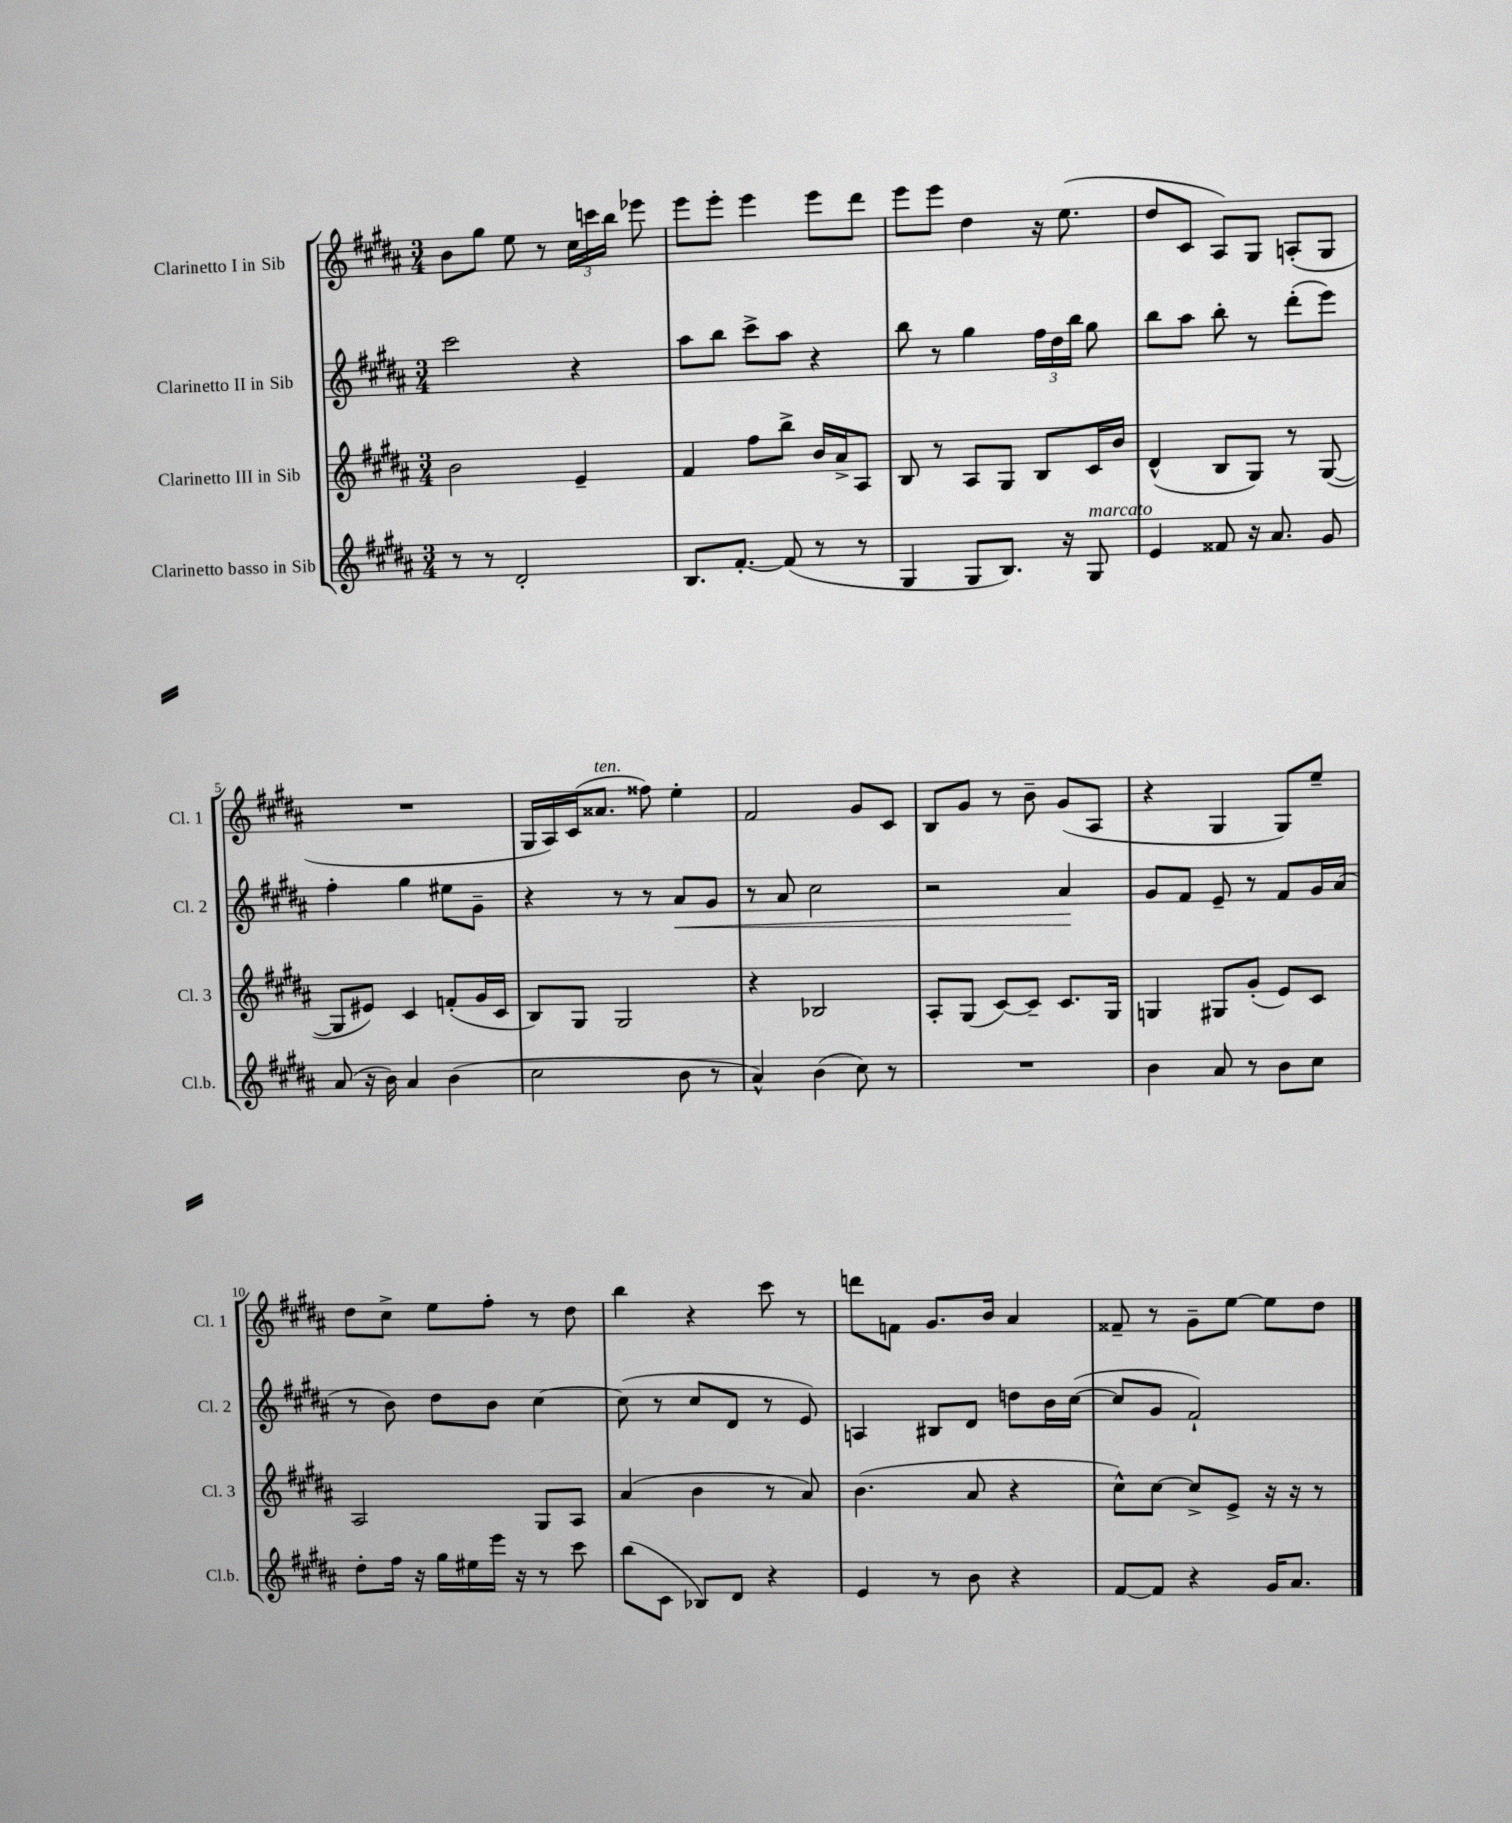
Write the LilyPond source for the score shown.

<<
\new StaffGroup <<
\new Staff = "s0" \with { instrumentName = "Clarinetto I in Sib" shortInstrumentName = "Cl. 1" } {
    \clef treble \key b \major \numericTimeSignature \time 3/4
    \autoBeamOff b'8[ gis''8] e''8 r8 \tuplet 3/2 { cis''16[ c'''16 b''16] } ees'''8 |
    e'''8[ e'''8]-. e'''4 e'''8[ dis'''8] |
    e'''8[ e'''8] dis''4 r16 e''8.( |
    dis''8[ cis'8] ais8[) gis8] a8[-.( gis8] |
    R2. |
    gis16[ ais16) cis'16( aisis'8.]^\markup { \italic "ten." } fisis''8) e''4-. |
    fis'2 gis'8[ cis'8] |
    b8[ gis'8] r8 b'8-- gis'8[( ais8] |
    r4 gis4 gis8[) e''8]-- |
    dis''8[ cis''8]-> e''8[ fis''8]-. r8 dis''8 |
    b''4 r4 cis'''8 r8 |
    d'''8[ f'8] gis'8.[ b'16] ais'4 |
    fisis'8-- r8 gis'8[-- e''8]~ e''8[ dis''8] \bar "|." |
}
\new Staff = "s1" \with { instrumentName = "Clarinetto II in Sib" shortInstrumentName = "Cl. 2" } {
    \clef treble \key b \major \numericTimeSignature \time 3/4
    \autoBeamOff cis'''2 r4 |
    ais''8[ b''8] cis'''8[-> ais''8] r4 |
    b''8 r8 gis''4 \tuplet 3/2 { fis''16[ dis''16 b''16] } gis''8 |
    b''8[ ais''8] b''8-. r8 dis'''8[-.( e'''8]) |
    fis''4-. gis''4 eis''8[ gis'8]-- |
    r4 r8 r8 ais'8[\< gis'8] |
    r8 ais'8 cis''2 |
    r2 ais'4\! |
    gis'8[ fis'8] e'8-- r8 fis'8[ gis'16 ais'16]( |
    r8 b'8) dis''8[ b'8] cis''4~ |
    cis''8( r8 cis''8[ dis'8] r8 e'8) |
    a4 bis8[ dis'8] d''8[ b'16 cis''16]~( |
    cis''8[ gis'8] fis'2-!) \bar "|." |
}
\new Staff = "s2" \with { instrumentName = "Clarinetto III in Sib" shortInstrumentName = "Cl. 3" } {
    \clef treble \key b \major \numericTimeSignature \time 3/4
    \autoBeamOff b'2 e'4-- |
    fis'4 fis''8[ b''8]-> b'16[ ais'16-> ais8] |
    b8 r8 ais8[ gis8] b8[ cis'16 b'16] |
    dis'4-^( b8[ gis8]) r8 gis8~( |
    gis8[ eis'8]) cis'4 f'8[-.( gis'16 cis'16] |
    b8[) gis8] gis2 |
    r4 bes2 |
    ais8[-. gis8]( cis'8[~) cis'8]-- cis'8.[ gis16] |
    g4 gis8[ gis'8]-.( e'8[) cis'8] |
    ais2 gis8[ ais8] |
    ais'4( b'4 r8 ais'8) |
    b'4.( ais'8 r4 |
    cis''8[-^) cis''8]~ cis''8[-> e'8]-> r16 r16 r8 \bar "|." |
}
\new Staff = "s3" \with { instrumentName = "Clarinetto basso in Sib" shortInstrumentName = "Cl.b." } {
    \clef treble \key b \major \numericTimeSignature \time 3/4
    \autoBeamOff r8 r8 dis'2-. |
    b8.[ fis'8.]~-. fis'8( r8 r8 |
    gis4 gis8[ b8.]) r16 gis8^\markup { \italic "marcato" } |
    e'4 fisis'8 r16 ais'8. gis'8 |
    ais'8( r16 b'16) ais'4 b'4( |
    cis''2 b'8 r8 |
    ais'4-^) b'4( cis''8) r8 |
    R2. |
    b'4 ais'8 r8 b'8[ cis''8] |
    dis''8[-. fis''16] r16 gis''16[ eis''16 e'''16] r16 r8 cis'''8 |
    b''8[( cis'8] bes8[) dis'8] r4 |
    e'4 r8 b'8 r4 |
    fis'8[~ fis'8] r4 gis'16[ ais'8.] \bar "|." |
}
>>
>>
